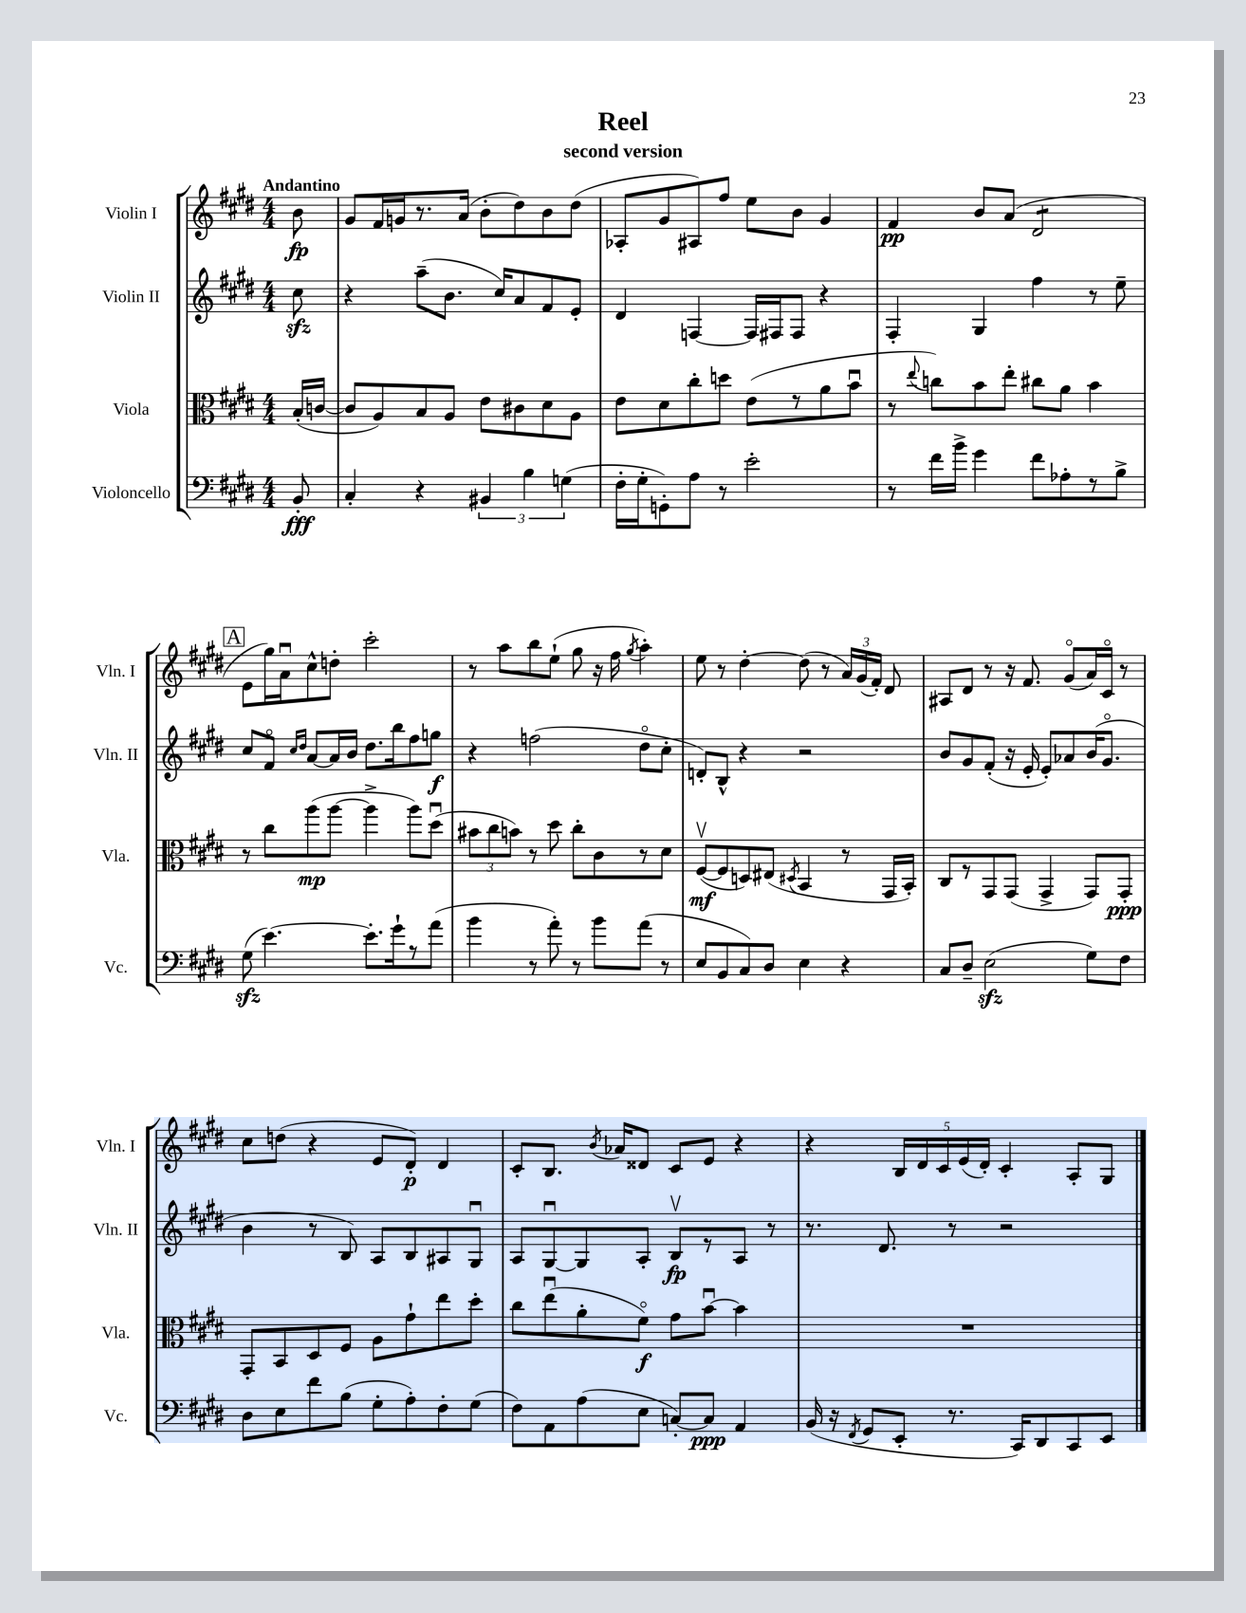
\header { title = "Reel" subtitle = "second version" }
<<
\new StaffGroup <<
\new Staff = "s0" \with { instrumentName = "Violin I" shortInstrumentName = "Vln. I" } {
    \clef treble \key e \major \numericTimeSignature \time 4/4 \partial 8 \tempo "Andantino"
    \autoBeamOff b'8\fp |
    gis'8[ fis'16 g'16 r8. a'16]( b'8[-. dis''8) b'8 dis''8]( |
    aes8[-. gis'8 ais8) fis''8] e''8[ b'8] gis'4 |
    fis'4\pp b'8[ a'8]( dis'2:8 |
    \mark \markup { \box "A" } e'8[ gis''16) a'16\downbow cis''8-^ d''8]-. cis'''2-. |
    r8 a''8[ b''8 e''8]-!( gis''8 r16 fis''16 \acciaccatura { gis''8 } a''4-.) |
    e''8 r8 dis''4~-. dis''8( r8 \tuplet 3/2 { a'16[) gis'16( fis'16]-.) } dis'8 |
    ais8[ dis'8] r8 r16 fis'8. gis'8[\flageolet( a'16) cis'16]\flageolet r8 |
    cis''8[ d''8]( r4 e'8[ dis'8]-.\p) dis'4 |
    cis'8[-. b8.] \acciaccatura { b'8 } aes'16[ disis'8] cis'8[ e'8] r4 |
    r4 \tuplet 5/4 { b16[ dis'16 cis'16 e'16( dis'16]-.) } cis'4-. a8[-. gis8] \bar "|." |
}
\new Staff = "s1" \with { instrumentName = "Violin II" shortInstrumentName = "Vln. II" } {
    \clef treble \key e \major \numericTimeSignature \time 4/4 \partial 8
    \autoBeamOff cis''8\sfz |
    r4 a''8[--( b'8.] cis''16[) a'8 fis'8 e'8]-. |
    dis'4 f4~ f16[ fis16 fis8] r4 |
    fis4-. gis4 fis''4 r8 e''8-- |
    \mark \markup { \box "A" } cis''8[ fis'8]\flageolet \grace { cis''16[ dis''16] } a'8[~ a'16 b'16] dis''8.[ b''16 fis''8 g''8]\f |
    r4 f''2( dis''8[\flageolet cis''8]-. |
    d'8[-.) b8]-^ r4 r2 |
    b'8[ gis'8 fis'8]-.( r16 e'16-. e'8[-.) aes'8 b'16( gis'8.]\flageolet |
    b'4 r8 b8) a8[ b8 ais8 gis8]\downbow |
    a8[ gis8~\downbow gis8 a8]-. b8[\upbow\fp r8 a8] r8 |
    r8. dis'8. r8 r2 \bar "|." |
}
\new Staff = "s2" \with { instrumentName = "Viola" shortInstrumentName = "Vla." } {
    \clef alto \key e \major \numericTimeSignature \time 4/4 \partial 8
    \autoBeamOff b16[-.( c'16]~ |
    c'8[ a8) b8 a8] e'8[ cis'8 dis'8 a8] |
    e'8[ dis'8 cis''8-. d''8] e'8[( r8 a'8 b'8]\downbow |
    r8 \appoggiatura { e''8 } c''8[) b'8 e''8]-. cis''8[ a'8] b'4 |
    \mark \markup { \box "A" } r8 cis''8[ a''8\mp( a''8]~ a''4-> a''8[) dis''8]\downbow( |
    \tuplet 3/2 { bis'8[ cis''8 b'8]) } r8 dis''8 cis''8[-. cis'8 r8 dis'8] |
    fis8[~\upbow\mf( fis8 d8) eis8]( \acciaccatura { dis8 } b,4 r8 gis,16[ b,16]-.) |
    cis8[ r8 gis,8 gis,8]( gis,4-> gis,8[) gis,8]-.\ppp |
    gis,8[-. b,8 dis8 fis8] a8[ gis'8-! e''8 dis''8]-. |
    cis''8[ e''8\downbow( a'8-. fis'8]\flageolet\f) gis'8[ b'8]~\downbow b'4 |
    R1 \bar "|." |
}
\new Staff = "s3" \with { instrumentName = "Violoncello" shortInstrumentName = "Vc." } {
    \clef bass \key e \major \numericTimeSignature \time 4/4 \partial 8
    \autoBeamOff b,8-.\fff |
    cis4-. r4 \tuplet 3/2 { bis,4 b4 g4( } |
    fis16[-. gis16-. g,8-.) a8] r8 e'2-. |
    r8 fis'16[ b'16]-> gis'4 fis'8[ aes8-. r8 b8]-> |
    \mark \markup { \box "A" } gis8\sfz( e'4.~) e'8.[-. gis'16-! r8 a'8]( |
    b'4 r8 a'8-.) r8 b'8[ a'8]( r8 |
    e8[ b,8 cis8) dis8] e4 r4 |
    cis8[ dis8]-- e2\sfz( gis8[) fis8] |
    dis8[ e8 fis'8 b8]( gis8[-. a8-.) fis8-. gis8]( |
    fis8[) a,8 a8( e8] c8[~-.) c8]\ppp a,4 |
    b,16( r16 \acciaccatura { fis,8 } gis,8[ e,8]-. r8. cis,16[) dis,8 cis,8 e,8] \bar "|." |
}
>>
>>
\layout { \context { \Score \remove "Bar_number_engraver" } }
